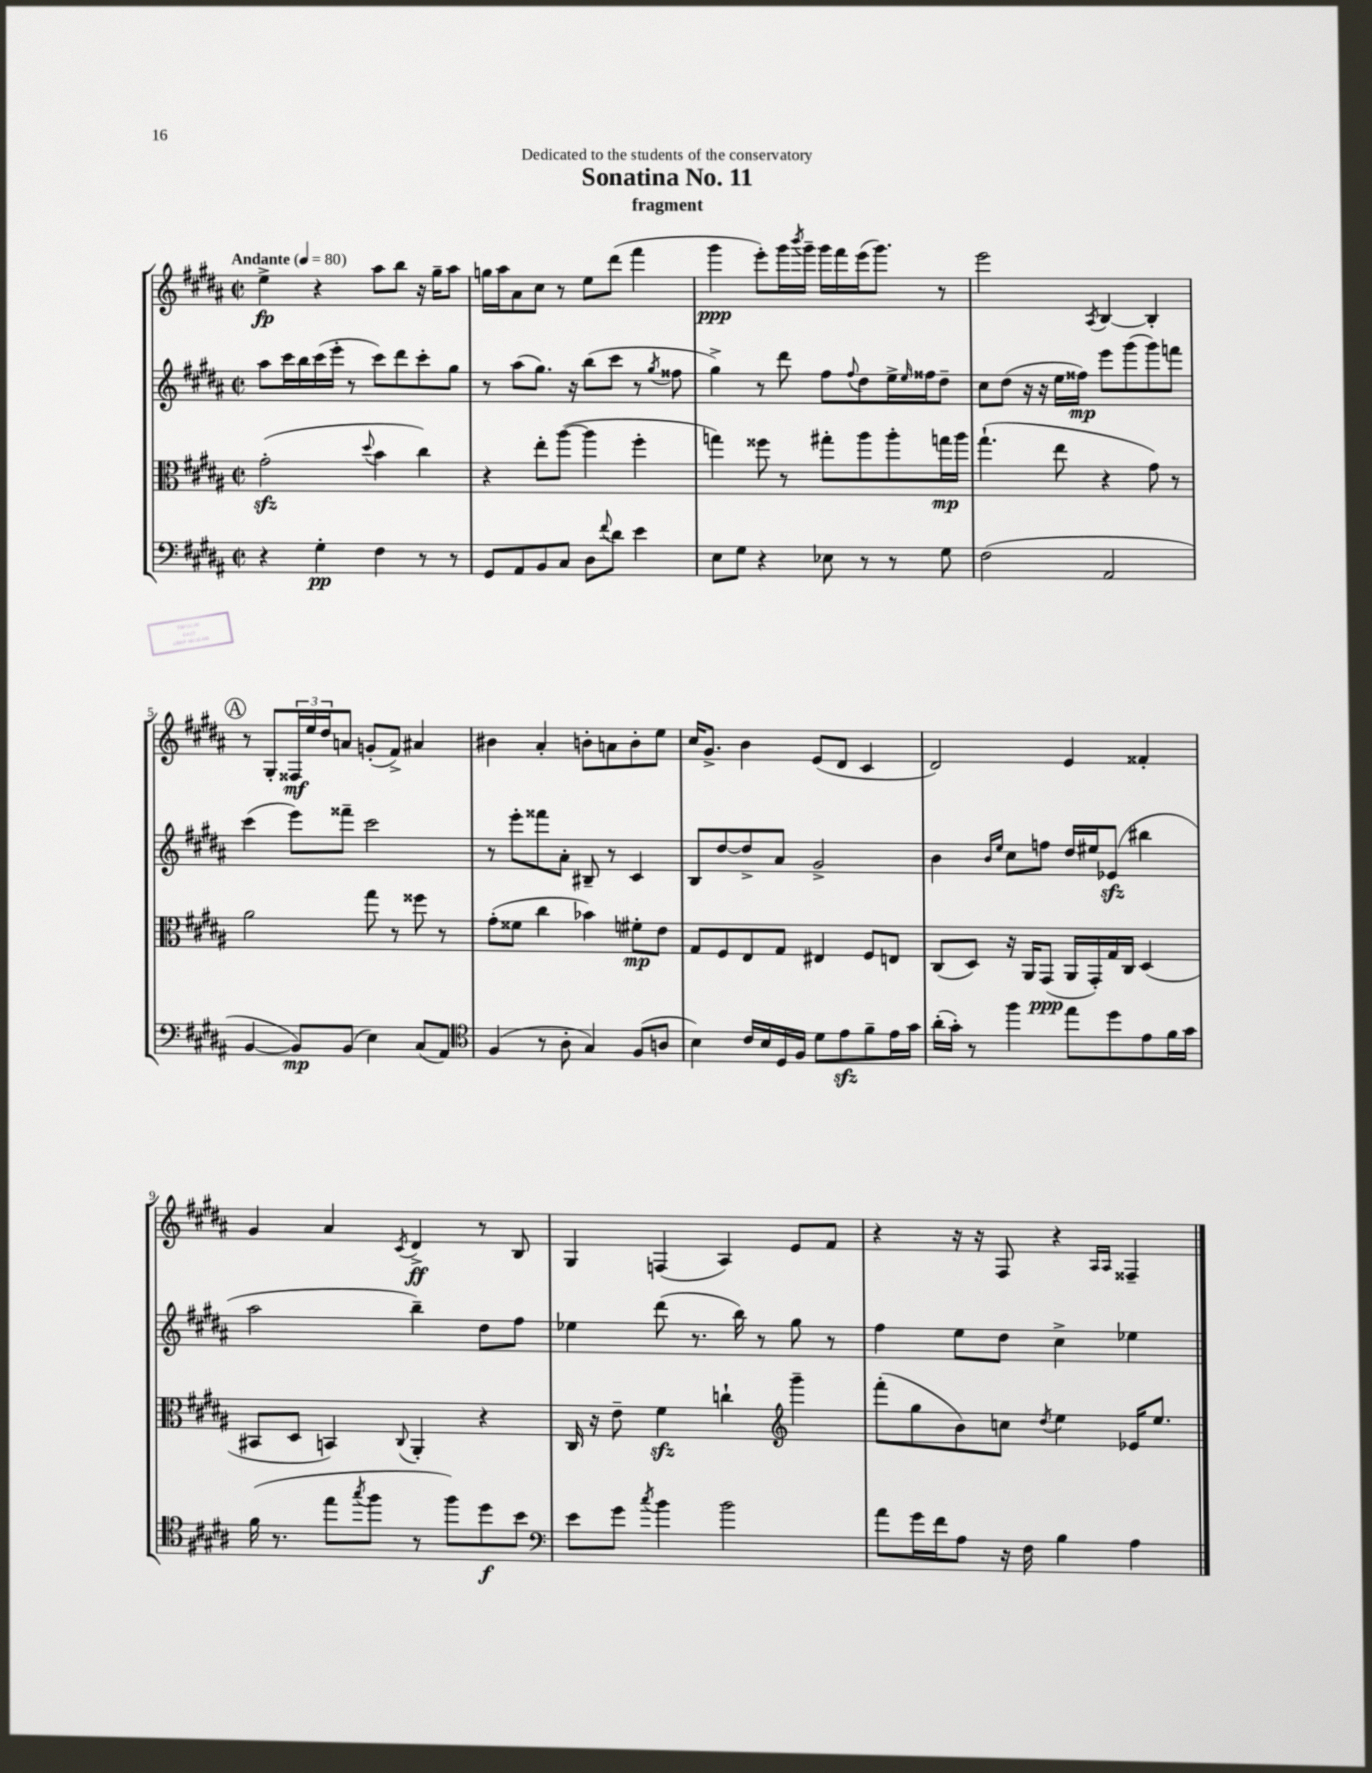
\header { title = "Sonatina No. 11" subtitle = "fragment" dedication = "Dedicated to the students of the conservatory" }
<<
\new StaffGroup <<
\new Staff = "s0" {
    \clef treble \key b \major \defaultTimeSignature \time 2/2 \tempo "Andante" 4 = 80
    e''4->\fp r4 ais''8 b''8 r16 gis''16-- ais''8 |
    g''16 ais''16 ais'8 cis''8 r8 e''8 dis'''8( fis'''4 |
    gis'''4\ppp e'''8-.) gis'''16 \acciaccatura { b'''8 } gis'''16-- gis'''16 fis'''16 e'''16( gis'''8.) r8 |
    e'''2 \acciaccatura { ais8 } b4~ b4-. |
    \mark \markup { \circle "A" } r8 gis8-. \tuplet 3/2 { fisis16\mf e''16 dis''16 } a'8 g'8-.( fis'8->) ais'4 |
    bis'4 ais'4-. b'8-. a'8 b'8-. e''8 |
    cis''16 gis'8.-> b'4 e'8( dis'8 cis'4 |
    dis'2) e'4 fisis'4-. |
    gis'4 ais'4 \acciaccatura { cis'8 } dis'4->\ff r8 b8 |
    gis4 f4( ais4) e'8 fis'8 |
    r4 r16 r16 fis8 r4 \grace { ais16 ais16 } fisis4-- \bar "|." |
}
\new Staff = "s1" {
    \clef treble \key b \major \defaultTimeSignature \time 2/2
    ais''8 cis'''16 b''16 cis'''16( e'''16-. r8 cis'''8) dis'''8 cis'''8-. gis''8 |
    r8 ais''8( gis''8.) r16 b''8( cis'''8 r8 \acciaccatura { gis''8 } fisis''8 |
    gis''4->) r8 dis'''8 fis''8 \appoggiatura { fis''8 } dis''8 e''16-> \grace { e''16 } fisis''16 dis''8-- |
    cis''8 dis''8( r16 r16 e''16 fisis''16\mp) e'''8 gis'''8( gis'''8) f'''8 |
    \mark \markup { \circle "A" } cis'''4( e'''8) fisis'''8-- cis'''2 |
    r8 e'''8-. fisis'''8 ais'8-. bis8-- r8 cis'4 |
    b8 dis''8~ dis''8-> ais'8 gis'2-> |
    b'4 \grace { b'16 e''16 } cis''8 f''8 dis''16 eis''16 ees'8\sfz( bis''4 |
    ais''2 b''4--) dis''8 fis''8 |
    ees''4 dis'''8( r8. b''16) r8 gis''8 r8 |
    fis''4 e''8 dis''8 cis''4-> ees''4 \bar "|." |
}
\new Staff = "s2" {
    \clef alto \key b \major \defaultTimeSignature \time 2/2
    gis'2-.\sfz( \appoggiatura { dis''8 } b'4 cis''4) |
    r4 e''8-. ais''8~( ais''4 fis''4-. |
    g''4) fisis''8 r8 gis''8-. ais''8 ais''8-. g''16\mp ais''16 |
    gis''4.-!( e''8 r4 gis'8) r8 |
    \mark \markup { \circle "A" } ais'2 gis''8 r8 fisis''8 r8 |
    gis'8-.( fisis'8 cis''4 bes'4) fis'8-.\mp e'8 |
    gis8 fis8 e8 gis8 eis4 fis8 e8 |
    cis8( dis8) r16 ais,16 gis,8\ppp( ais,16 gis,16-.) gis16 cis16 dis4( |
    bis,8 dis8 b,4) \appoggiatura { cis8 } ais,4-. r4 |
    cis16 r16 e'8-- fis'4\sfz c''4-! \clef treble gis'''4-- |
    fis'''8-.( gis''8 b'8) c''8 \acciaccatura { dis''8 } e''4 ees'16 e''8. \bar "|." |
}
\new Staff = "s3" {
    \clef bass \key b \major \defaultTimeSignature \time 2/2
    r4 gis4-.\pp fis4 r8 r8 |
    gis,8 ais,8 b,8 cis8 dis8 \appoggiatura { fis'8 } dis'8 e'4 |
    e8 gis8 r4 ees8 r8 r8 gis8 |
    fis2( ais,2 |
    \mark \markup { \circle "A" } b,4~ b,8\mp) b,8( e4) cis8( ais,8) |
    \clef tenor fis4( r8 ais8-. gis4) fis8( a8 |
    b4) cis'16 b16 dis16 fis16 dis'8 e'8\sfz fis'8-- e'16 gis'16 |
    ais'16-.( gis'16-.) r8 fis''4 e''8 dis''8 e'8 fis'16 gis'16 |
    fis'16( r8. e''8 \acciaccatura { gis''8 } fis''8 r8 fis''8) dis''8\f b'8 |
    \clef bass e'8 gis'8 \acciaccatura { cis''8 } b'4 b'2 |
    ais'8 gis'16 fis'16 ais8 r16 fis16 b4 ais4 \bar "|." |
}
>>
>>
